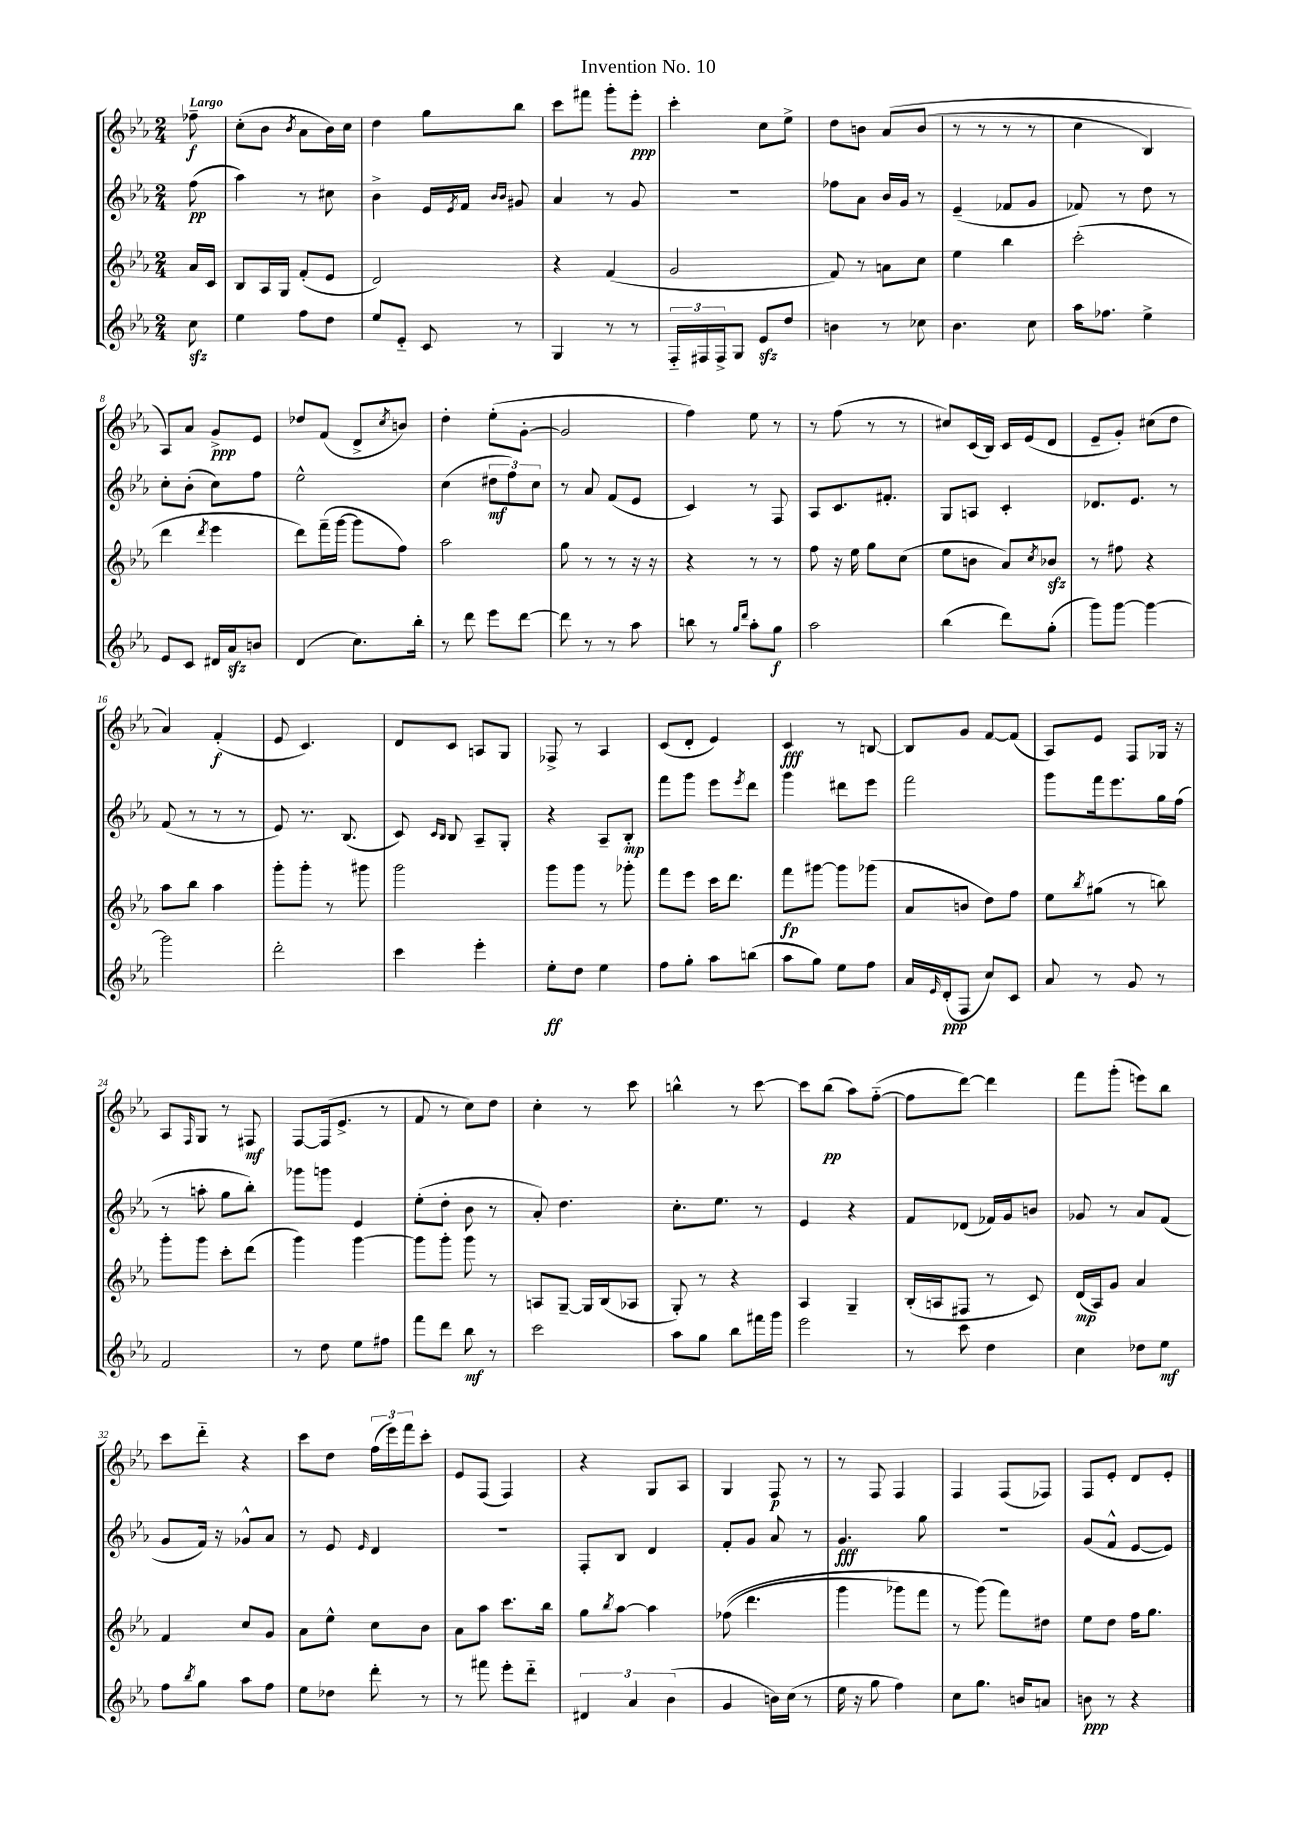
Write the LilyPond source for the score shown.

\header { title = "Invention No. 10" }
<<
\new StaffGroup <<
\new Staff = "s0" {
    \clef treble \key ees \major \numericTimeSignature \time 2/4 \partial 8 \tempo "Largo"
    fes''8--\f |
    c''8-.( bes'8 \acciaccatura { bes'8 } aes'8 bes'16) c''16 |
    d''4 g''8 bes''8 |
    c'''8 fis'''8 g'''8-. ees'''8-.\ppp |
    c'''4-. c''8 ees''8-> |
    d''8 b'8 aes'8\( b'8( |
    r8 r8 r8 r8 |
    c''4 bes4) |
    aes8\) aes'8 g'8->\ppp ees'8 |
    des''8 f'8( d'8-> \acciaccatura { c''8 } b'8) |
    d''4-. ees''8-.( g'8~-. |
    g'2 |
    f''4) ees''8 r8 |
    r8 f''8( r8 r8 |
    cis''8) c'16( bes16) c'16 ees'16( d'8 |
    ees'8-- g'8-.) cis''8( d''8 |
    aes'4) f'4-.\f( |
    ees'8 c'4.) |
    d'8 c'8 a8 g8 |
    fes8-> r8 aes4 |
    c'8( d'8-. ees'4) |
    c'4\fff r8 b8~ |
    b8 g'8 f'8~ f'8( |
    aes8) ees'8 f8 ges16 r16 |
    aes8 \grace { f16 } g8 r8 fis8\mf |
    f8~ f16( ees'8.-> r8 |
    f'8 r8 c''8) d''8 |
    c''4-. r8 c'''8 |
    b''4-^ r8 c'''8~ |
    c'''8 bes''8\pp( aes''8) f''8~-_( |
    f''8 d'''8~) d'''4 |
    f'''8 g'''8-.( e'''8) bes''8 |
    c'''8 d'''8-_ r4 |
    c'''8 d''8 \tuplet 3/2 { f''16( ees'''16) f'''16 } c'''8-. |
    ees'8 f8( f4) |
    r4 g8 aes8 |
    g4 f8\p r8 |
    r8 f8 f4 |
    f4 f8( fes8) |
    f8 ees'8-. d'8 ees'8-. \bar "|." |
}
\new Staff = "s1" {
    \clef treble \key ees \major \numericTimeSignature \time 2/4 \partial 8
    f''8\pp( |
    aes''4) r8 cis''8 |
    bes'4-> ees'16 \acciaccatura { ees'8 } f'16 \grace { bes'16 bes'16 } gis'8 |
    aes'4 r8 g'8 |
    R2 |
    fes''8 aes'8 bes'16 g'16 r8 |
    ees'4--( fes'8 g'8 |
    fes'8) r8 d''8 r8 |
    c''8-. bes'8-.( c''8) f''8 |
    ees''2-^ |
    c''4( \tuplet 3/2 { dis''8\mf f''8) c''8 } |
    r8 aes'8 f'8( ees'8 |
    c'4) r8 f8 |
    aes8 c'8. fis'8.-. |
    g8 a8 c'4-. |
    des'8. ees'8. r8 |
    f'8( r8 r8 r8 |
    ees'8) r8. bes8.( |
    c'8) \grace { c'16 bes16 } bes8 aes8-- g8-. |
    r4 aes8-- bes8-.\mp |
    f'''8 g'''8 ees'''8 \acciaccatura { ees'''8 } d'''8 |
    g'''4 dis'''8 ees'''8 |
    f'''2 |
    g'''8 f'''16 ees'''8. g''16 f''16( |
    r8 a''8-. g''8 bes''8-.) |
    ges'''8 g'''8 ees'4 |
    ees''8-.( d''8-. bes'8 r8 |
    aes'8-.) d''4. |
    c''8.-. ees''8. r8 |
    ees'4 r4 |
    f'8 des'8( fes'16) g'16 b'8 |
    ges'8 r8 aes'8 f'8( |
    g'8 f'16) r16 ges'8-^ aes'8 |
    r8 ees'8 \grace { ees'16 } d'4 |
    R2 |
    f8-. bes8 d'4 |
    f'8-. g'8 aes'8 r8 |
    g'4.\fff g''8 |
    r2 |
    g'8( f'8-^ ees'8~ ees'8) \bar "|." |
}
\new Staff = "s2" {
    \clef treble \key ees \major \numericTimeSignature \time 2/4 \partial 8
    aes'16 c'16 |
    bes8 aes16 g16 f'8-.( ees'8 |
    d'2) |
    r4 f'4( |
    g'2 |
    f'8) r8 a'8 c''8 |
    ees''4 bes''4 |
    c'''2-.( |
    d'''4 \acciaccatura { d'''8 } ees'''4 |
    d'''8) f'''16--( g'''16~ g'''8 f''8) |
    aes''2 |
    g''8 r8 r8 r16 r16 |
    r4 r8 r8 |
    f''8 r16 ees''16 g''8 c''8( |
    ees''8 b'8 aes'8) \acciaccatura { c''8 } bes'8\sfz |
    r8 fis''8 r4 |
    aes''8 bes''8 aes''4 |
    g'''8-. g'''8-. r8 gis'''8 |
    g'''2 |
    g'''8 g'''8 r8 ges'''8-. |
    f'''8 ees'''8 c'''16 d'''8. |
    f'''8\fp gis'''8~ gis'''8 ges'''8( |
    aes'8 b'8 d''8) f''8 |
    ees''8 \acciaccatura { bes''8 } gis''8( r8 b''8) |
    g'''8-. g'''8 c'''8-. d'''8( |
    g'''4) g'''4~ |
    g'''8 g'''8-. g'''8 r8 |
    a8 g8~-- g16 bes16( aes8 |
    g8-.) r8 r4 |
    aes4 g4-- |
    bes16-.( a16 fis8 r8 c'8) |
    d'16\mp( aes16) g'8 aes'4 |
    f'4 c''8 g'8 |
    aes'8 ees''8-^ c''8 bes'8 |
    aes'8 aes''8 c'''8. bes''16 |
    g''8 \acciaccatura { bes''8 } aes''8~ aes''4 |
    fes''8(\( d'''4. |
    g'''4 ges'''8) f'''8 |
    r8 g'''8(\) f'''8) dis''8 |
    ees''8 d''8 f''16 g''8. \bar "|." |
}
\new Staff = "s3" {
    \clef treble \key ees \major \numericTimeSignature \time 2/4 \partial 8
    c''8\sfz |
    ees''4 f''8 d''8 |
    ees''8 ees'8-_ c'8 r8 |
    g4 r8 r8 |
    \tuplet 3/2 { f16-_ fis16 fis16-> } g8 ees'8\sfz d''8 |
    b'4 r8 ces''8 |
    bes'4. c''8 |
    aes''16 fes''8. ees''4-> |
    ees'8 c'8 dis'16 aes'16\sfz b'8 |
    d'4( c''8.) bes''16-. |
    r8 d'''8 ees'''8 d'''8~ |
    d'''8 r8 r8 aes''8 |
    b''8 r8 \grace { g''16 d'''16 } aes''8-. g''8\f |
    aes''2 |
    bes''4( d'''8) g''8-.( |
    g'''8) g'''8~ g'''4~ |
    g'''2 |
    d'''2-. |
    c'''4 ees'''4-. |
    ees''8-.\ff d''8 ees''4 |
    f''8 g''8-. aes''8 b''8( |
    aes''8 g''8) ees''8 f''8 |
    aes'16 \grace { ees'16 } d'16-.\ppp( f8 c''8) c'8 |
    aes'8 r8 g'8 r8 |
    f'2 |
    r8 d''8 ees''8 fis''8 |
    f'''8 d'''8 bes''8\mf r8 |
    c'''2 |
    aes''8 g''8 bes''8 fis'''16 g'''16 |
    ees'''2 |
    r8 c'''8 d''4 |
    c''4 des''8 ees''8\mf |
    f''8 \acciaccatura { bes''8 } g''8 aes''8 f''8 |
    ees''8 des''8 d'''8-. r8 |
    r8 fis'''8 ees'''8-. d'''8-_ |
    \tuplet 3/2 { dis'4 aes'4 bes'4( } |
    g'4 b'16) c''16( r8 |
    ees''16 r16 g''8 f''4) |
    c''8 g''8. b'16 a'8 |
    b'8\ppp r8 r4 \bar "|." |
}
>>
>>
